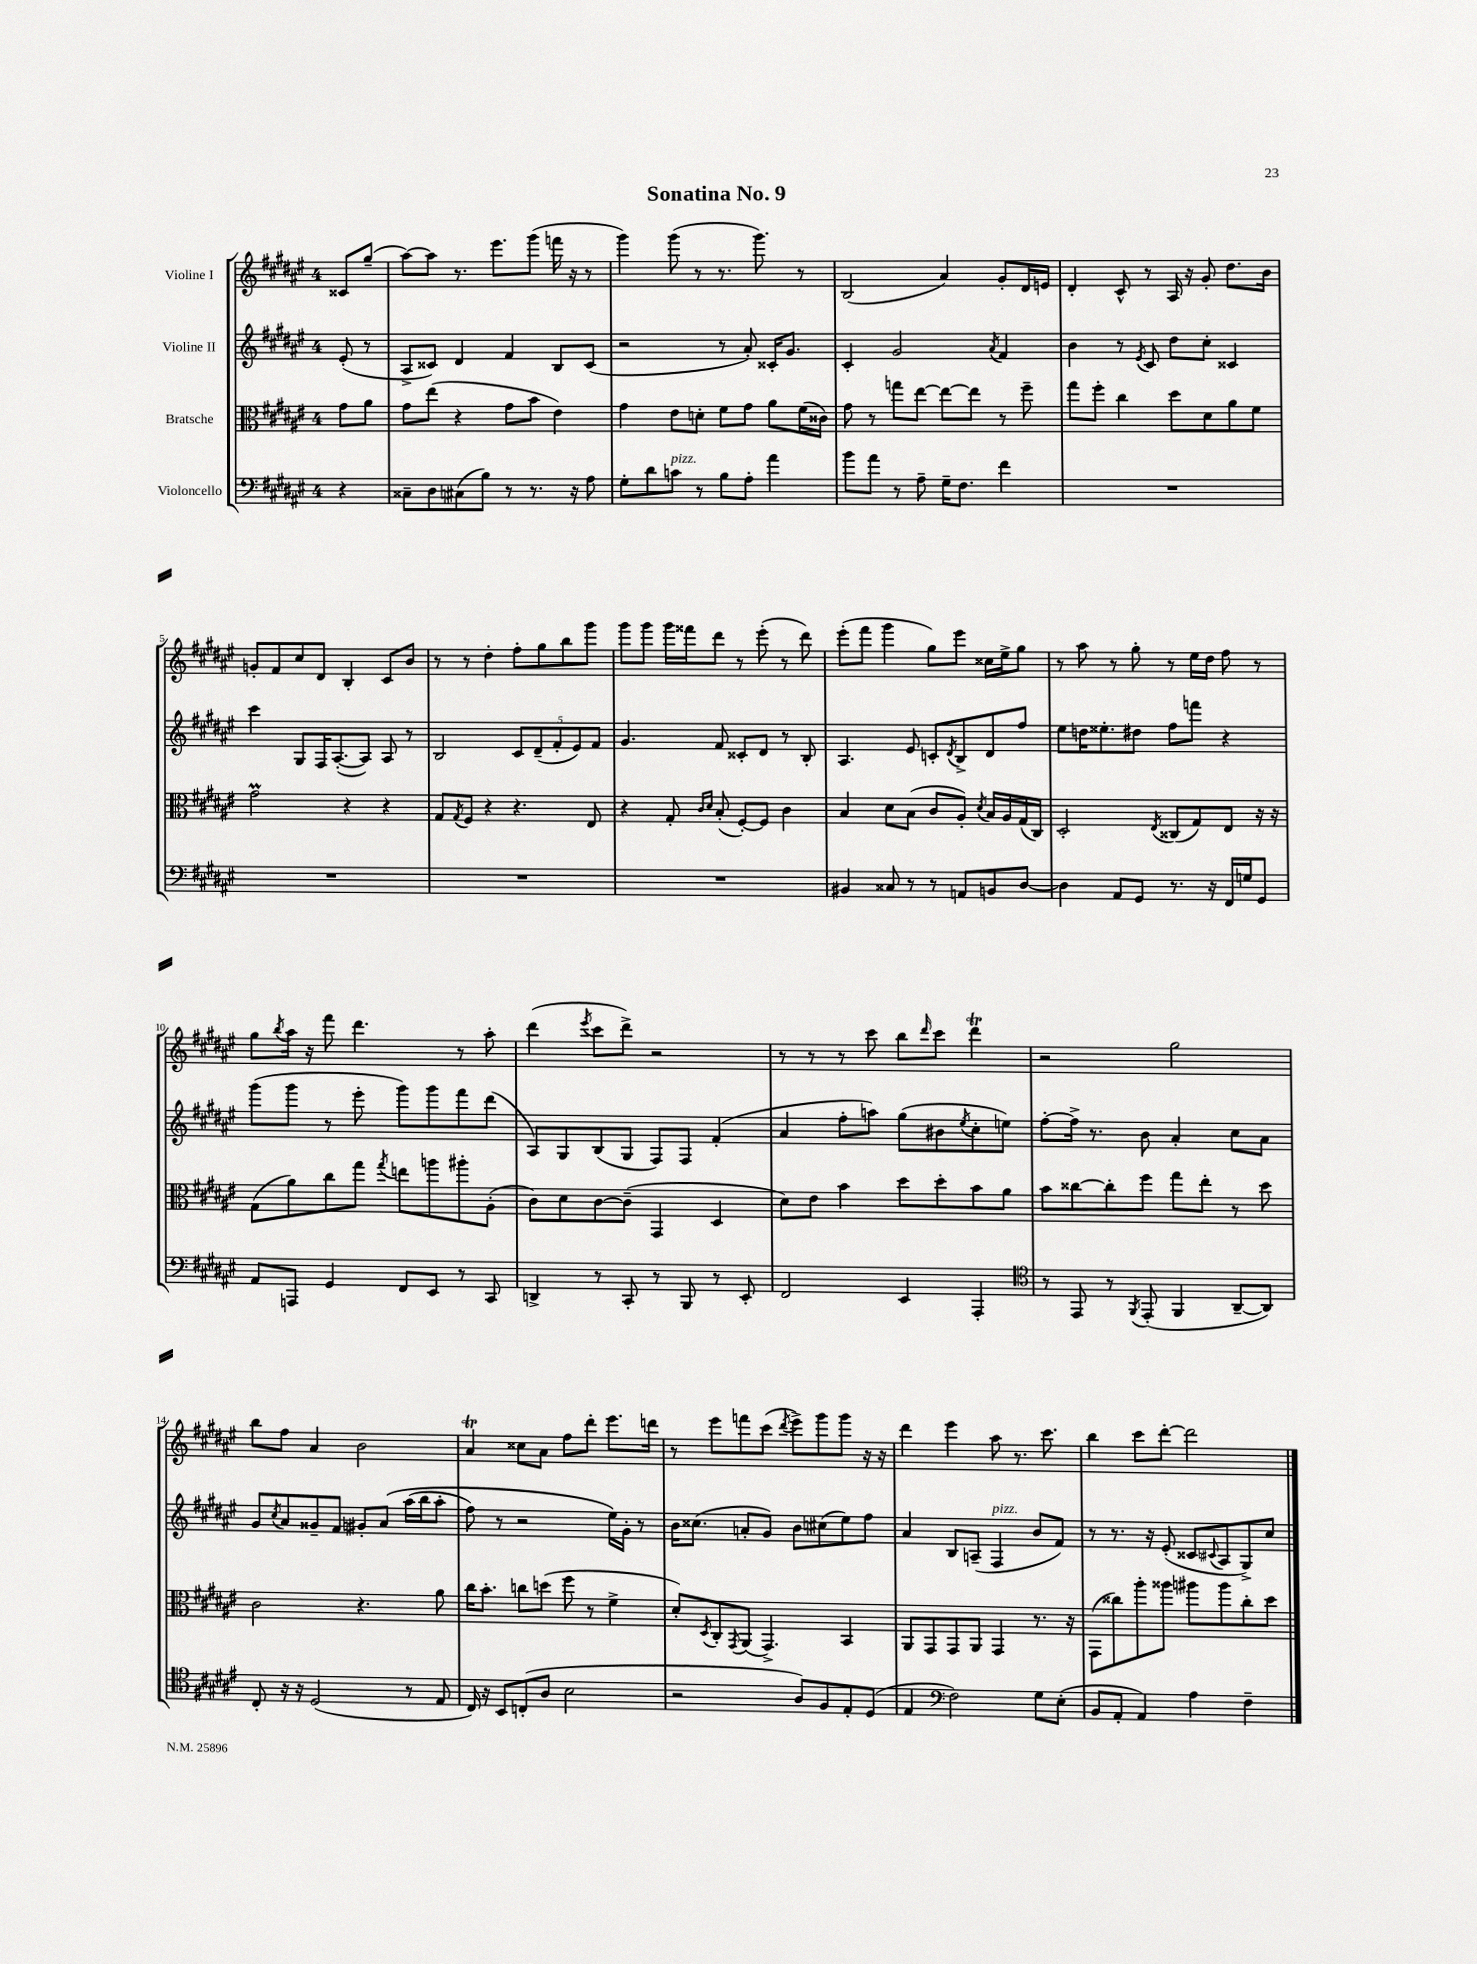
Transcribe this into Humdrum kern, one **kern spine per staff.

**kern	**kern	**kern	**kern
*staff4	*staff3	*staff2	*staff1
*clefF4	*clefC3	*clefG2	*clefG2
*k[f#c#g#d#a#e#]	*k[f#c#g#d#a#e#]	*k[f#c#g#d#a#e#]	*k[f#c#g#d#a#e#]
*M4/4	*M4/4	*M4/4	*M4/4
4r	8g#	(8e#'	8c##
.	8a#	8r	(8gg#~
=	=	=	=
8C##~	8g#	8A#^	[8aa#)
8D#	(8ee#	8c##)	8aa#]
(8C#	4r	4d#	8.r
8B)	.	.	.
.	.	.	8.eee#
8r	8g#	4f#	.
8.r	8b	.	(8ggg#
.	4e#)	8B	16fff
16r	.	.	16r
8A#	.	(8c##	8r
=	=	=	=
8G#'	4g#	2r	4ggg#)
8d#	.	.	.
8c	8e#	.	(8ggg#
8r	8d'	.	8r
8B	8f#	8r	8.r
8A#'	8g#	8a#')	.
.	.	.	8.ggg#)
4a#	8a#	16c##'	.
.	.	8.g#	.
.	(16f#	.	8r
.	16c##)	.	.
=	=	=	=
8b	8g#	4c#'	(2B
8a#	8r	.	.
8r	8gg	2g#	.
8A#~	[8ee#	.	.
16G#~	8ee#_	.	4a#)
8.F#	.	.	.
.	8ee#]	.	.
.	.	8qa#	.
4f#	8r	4f#	8g#'
.	8ff#~	.	16d#
.	.	.	16e
=	=	=	=
1r	8gg#	4b	4d#'
.	8ff#'	.	.
.	4cc#	8r	8c#^^
.	.	8qe#	.
.	.	8c#	8r
.	8dd#	8dd#	16A#
.	.	.	16r
.	8d#	8cc#'	8g#'
.	8a#	4c##	8.dd#
.	8f#	.	.
.	.	.	16b
=	=	=	=
1r	2g#	4ccc#	8g'
.	.	.	8f#
.	.	8G#	8cc#
.	.	16F#	8d#
.	.	([8.A#'	.
.	4r	.	4B'
.	.	8A#])	.
.	4r	8A#	8c#
.	.	8r	8b
=	=	=	=
1r	8G#	2B	8r
.	8qG#	.	.
.	8F#	.	8r
.	4r	.	4dd#'
.	4.r	10c#	8ff#'
.	.	(10d#~	.
.	.	.	8gg#
.	.	10f#'	.
.	.	.	8bb
.	.	10e#)	.
.	8E#	.	8ggg#
.	.	10f#	.
=	=	=	=
1r	4r	4.g#	8ggg#
.	.	.	8ggg#
.	8G#'	.	16ggg#
.	.	.	16fff##
.	16qqc#	.	.
.	16qqd#	.	.
.	(8B'	8f#	8ddd#
.	[8F#')	8c##'	8r
.	8F#]	8d#	(8eee#'
.	4c#	8r	8r
.	.	8B'	8ddd#)
=	=	=	=
4BB#	4B	4.A#	(8eee#'
.	.	.	8fff#
8C##	8d#	.	4ggg#
8r	(8B	8e#	.
8r	8c#	8c'	8gg#)
.	.	8qd#	.
8AA	8A#')	8B^	8eee#
.	8qd#	.	.
8BB	16B	8d#	16cc##
.	16A#	.	16ee#^
[8D#	(16G#	8ff#	8gg#
.	16C#)	.	.
=	=	=	=
4D#]	2D#'	8ee#	8r
.	.	16dd	8aa#
.	.	8.ee##'	.
8AA#	.	.	8r
8GG#	.	8dd#	8gg#'
.	8qE#	.	.
8.r	(8C##	8ff#	8r
.	8G#)	8fff	16ee#
16r	.	.	16dd#
16FF#	8E#	4r	8ff#
16G	.	.	.
8GG#	16r	.	8r
.	16r	.	.
=	=	=	=
8AA#	(8G#	(8ggg#	8gg#
.	.	.	8qbb
8AAA	8a#)	8ggg#	16aa#
.	.	.	16r
4GG#	8cc#	8r	8fff#
.	8gg#	8eee#'	4.ddd#
.	8qgg#	.	.
8FF#	8ee	8ggg#)	.
8EE#	8aa	8ggg#	.
8r	8aa#'	8fff#	8r
8CC#	(8A#'	(8ddd#	8aa#'
=	=	=	=
4DD^	8c#)	8A#)	(4ddd#
.	8d#	8G#	.
.	.	.	8qeee#
8r	[8c#	(8B	8ccc#
8CC#'	(8c#~]	8G#	8ddd#^)
8r	4GG#	8F#)	2r
8BBB	.	8F#	.
8r	4D#	(4f#'	.
8EE#'	.	.	.
=	=	=	=
2FF#	8d#)	4a#	8r
.	8e#	.	8r
.	4b	8ff#'	8r
.	.	8aa)	8ccc#
4EE#	8dd#	(8gg#	8bb
.	.	.	16qqddd#
.	8dd#'	8b#	8ccc#
.	.	8qee#	.
4AAA#'	8b	8cc#'	4ddd#
.	8a#	8ee)	.
=	=	=	=
*clefC4	*	*	*
8r	8b	[8ff#'	2r
8EE#	[8cc##	16ff#^]	.
.	.	8.r	.
8r	8cc##']	.	.
8qFF#	.	.	.
(8EE#'	8ff#	8b	.
4FF#	8gg#	4a#'	2gg#
.	8ee#'	.	.
[8AA#~	8r	8cc#	.
8AA#])	8dd#	8a#	.
=	=	=	=
8C#'	2c#	8g#	8bb
.	.	8qcc#	.
16r	.	8a#	8ff#
16r	.	.	.
(2D#	.	8g##~	4a#
.	.	8f#	.
.	4.r	8g#'	2b
.	.	&(8a#	.
8r	.	(16aa#	.
.	.	16bb	.
8E#	8a#	8aa#'	.
=	=	=	=
16C#)	16cc#	8ff#)	4a#
16r	8.b'	.	.
8BB	.	8r	.
(8C'	8cc	2r	8cc##
8A#	(8dd	.	8a#
2B	8ff#	.	8ff#
.	8r	.	8ddd#'
.	4f#^	16ee#&)	8.eee#
.	.	16g#'	.
.	.	8r	.
.	.	.	16ddd
=	=	=	=
2r	8d#')	16b	8r
.	.	(8.cc##	.
.	8qD#	.	.
.	8C#'	.	8eee#
.	8qGG#	.	.
.	(8AA#	8a'	8fff
.	4.GG#^)	8g#)	(8ccc#
.	.	.	8qddd#
8A#)	.	8b	8eee#^)
8F#	.	(8cc#	8ggg#
8E#'	4BB	8ee#)	8ggg#
(8D#	.	8ff#	16r
.	.	.	16r
=	=	=	=
4E#	8AA#	4a#	4ddd#
.	8GG#	.	.
*clefF4	*	*	*
2F#)	8GG#	8B	4eee#
.	8AA#	(8A~	.
.	4GG#	4F#	8aa#
.	.	.	8.r
8G#	8.r	8b	.
.	.	.	8.ccc#
(8E#'	.	8f#)	.
.	16r	.	.
=	=	=	=
8BB	(8GG#	8r	4bb
8AA#'	8cc##)	8.r	.
4AA#)	8aa#'	.	8ccc#
.	.	16r	.
.	8aa##	(8e#'	[8ddd#'
4A#	8aa#	8c##	2ddd#]
.	.	8qqc#	.
.	8aa#	8A#	.
4F#~	8cc##'	8G#^)	.
.	8dd#	8cc#	.
==	==	==	==
*-	*-	*-	*-
